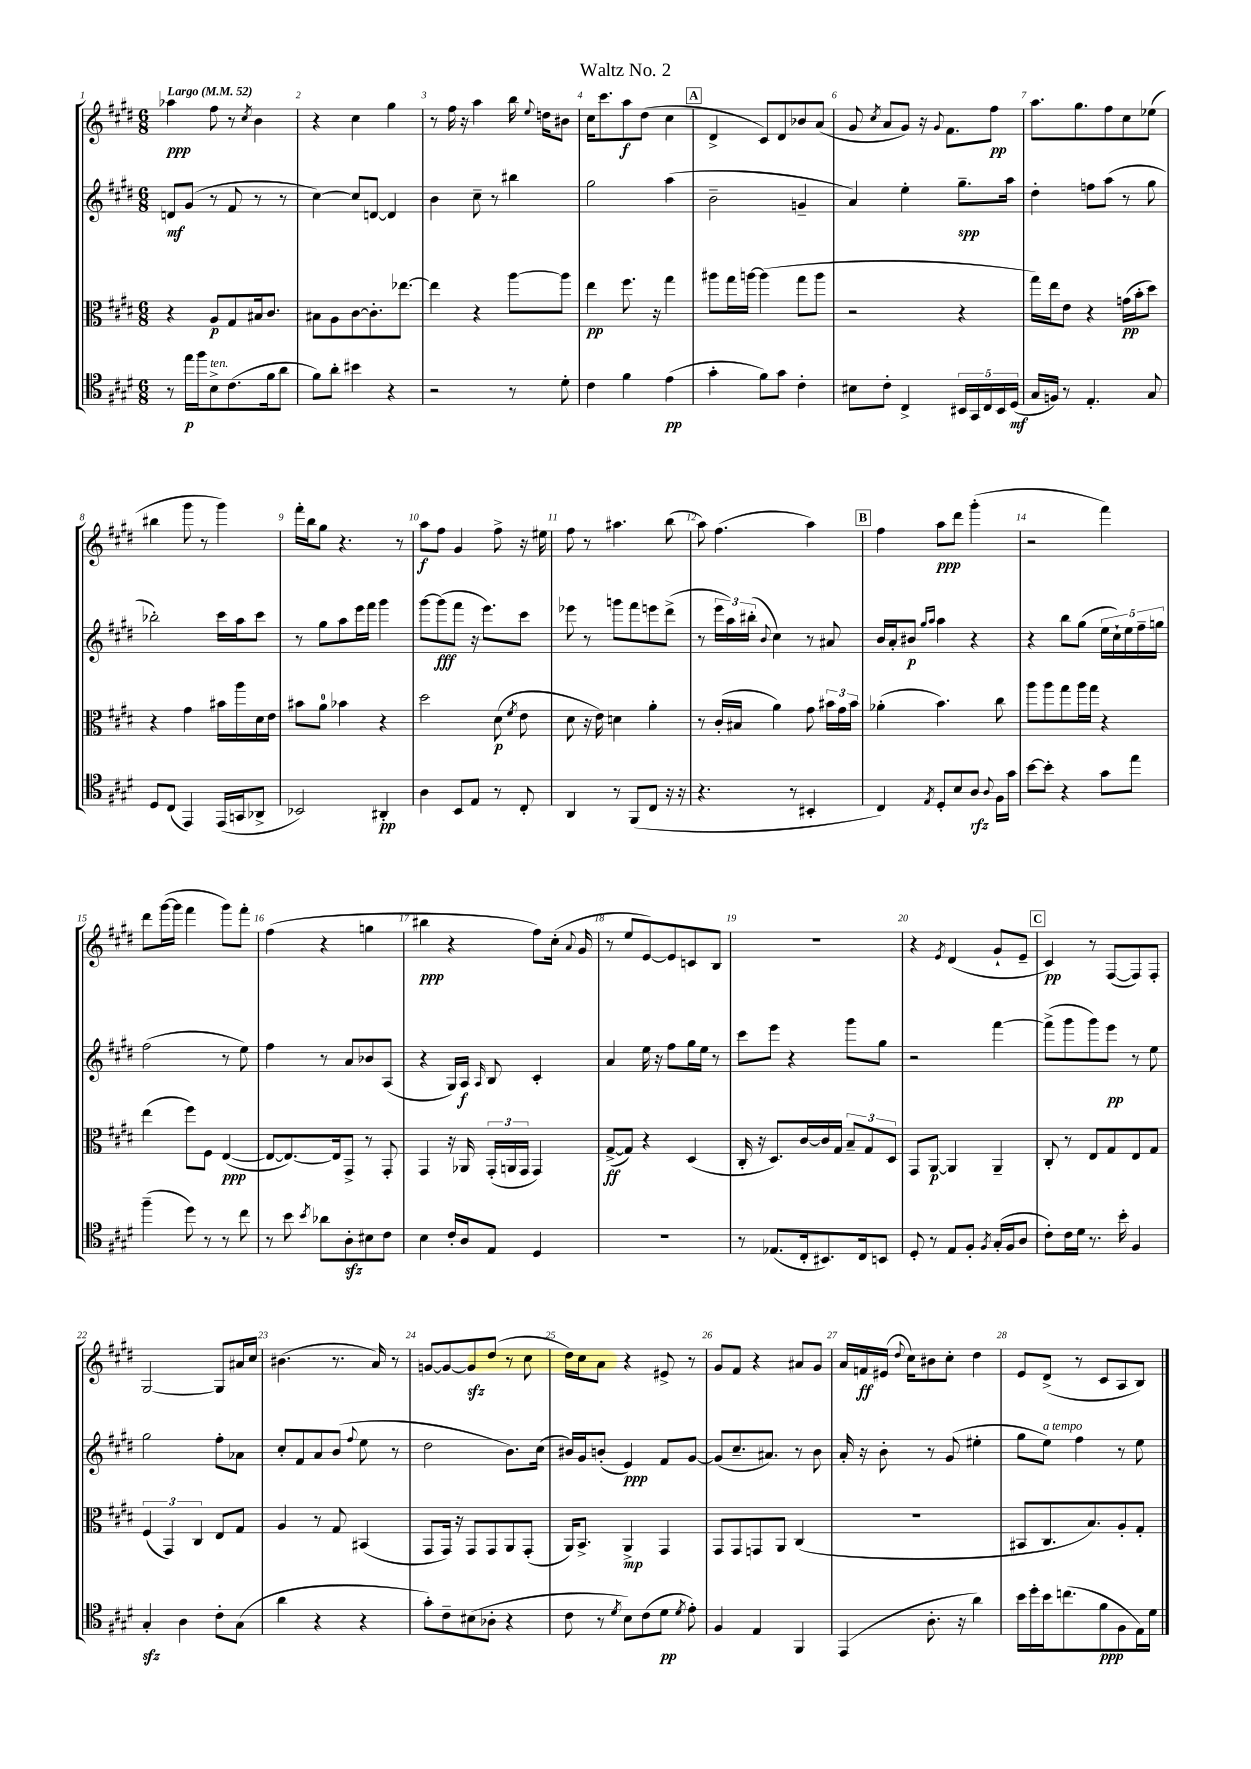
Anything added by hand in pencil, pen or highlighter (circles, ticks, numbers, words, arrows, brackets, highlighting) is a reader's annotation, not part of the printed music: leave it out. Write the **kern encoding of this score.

**kern	**kern	**kern	**kern
*staff4	*staff3	*staff2	*staff1
*clefC4	*clefC3	*clefG2	*clefG2
*k[f#c#g#d#]	*k[f#c#g#d#]	*k[f#c#g#d#]	*k[f#c#g#d#]
*M6/8	*M6/8	*M6/8	*M6/8
*MM52	*MM52	*MM52	*MM52
8r	4r	8d	4aa-
16ee	.	(8g#	.
16ff#	.	.	.
8B^	8A	8r	8ff#
(8.c#	8G#	8f#	8r
.	.	.	8qcc#
.	16B#	8r	4b
16f#	8.c#	.	.
8a	.	8r	.
=	=	=	=
8f#)	8B#	[4cc#)	4r
8a'	8A	.	.
4b#	[8c#	8cc#]	4cc#
.	8.c#']	[8d	.
4r	.	4d]	4gg#
.	[8.ee-	.	.
=	=	=	=
2r	4ee-]	4b	8r
.	.	.	16ff#
.	.	.	16r
.	4r	8cc#~	4aa
.	.	8r	.
8r	[8aa	4bb#	16bb
.	.	.	8qqee
.	.	.	16dd
8d#'	8aa]	.	8b#
=	=	=	=
4c#	4ee	2gg#	16cc#
.	.	.	8.ccc#
4f#	8.ff#	.	8aa
.	.	.	(8dd#
.	16r	.	.
(4e	4gg#	(4aa	4cc#
=	=	=	=
4g#'	8aa#	2b~	4d#^
.	16gg#	.	.
.	[16aa	.	.
8f#)	(4aa]	.	8c#)
8g#	.	.	8d#
4c#'	8gg#	4g~	8b-
.	8aa	.	(8a
=	=	=	=
8B#	2r	4a)	8g#
.	.	.	8qcc#
8c#'	.	.	8a
4C#^	.	4ee'	8g#)
.	.	.	16r
.	.	.	8qqg#
.	.	.	8.f#
20BB#	4r	8.gg#~	.
20GG#	.	.	.
20C#	.	.	.
.	.	.	8ff#
20BB#	.	.	.
.	.	16aa	.
(20D#	.	.	.
=	=	=	=
16G#	16gg#)	4dd#'	8.aa
16F)	16ee	.	.
8r	8e	.	.
.	.	.	8.gg#
4.E'	4r	8ff	.
.	.	(8aa	8ff#
.	(16g	8r	8cc#
.	16b'	.	.
8G#	8dd#)	8gg#	(8ee-
=	=	=	=
8D#	4r	2bb-')	4bb#
(8C#	.	.	.
4EE)	4g#	.	8ggg#
.	.	.	8r
(16EE	16b#	16ccc#	4ggg#)
16GG	16aa	16aa	.
8AA-^	16d#	8ccc#	.
.	16e	.	.
=	=	=	=
2BB-)	8b#	8r	16fff#'
.	.	.	16bb
.	8a	8gg#	8gg#
.	4b-	8aa	4.r
.	.	16eee	.
.	.	16fff#	.
4AA#'	4r	4ggg#	.
.	.	.	8r
=	=	=	=
4A	2dd#	[8ggg#	8aa
.	.	(8ggg#]	8ff#
8BB	.	8fff#	4g#
8E	.	16r	.
.	.	8.eee)	.
8r	(8d#	.	8ff#^
.	8qf#	.	.
8C#'	8e	8ccc#	16r
.	.	.	16ee#
=	=	=	=
4AA	8d#	8eee-	8ff#
.	16r	8r	8r
.	16e)	.	.
8r	4d	8ggg	4.aa#
(8FF#	.	8fff#	.
8C#	4a'	8eee	.
16r	.	(8ddd#^	(8bb
16r	.	.	.
=	=	=	=
4.r	8r	8r	8aa)
.	(16c#'	24eee	(4.ff#
.	.	24aa)	.
.	16B#	.	.
.	.	(24bb#'	.
.	.	8qqb	.
.	4a)	4cc#)	.
8r	.	.	.
4BB#'	8g#	8r	4aa)
.	24b#	8a#	.
.	24g#	.	.
.	24b#	.	.
=	=	=	=
4C#)	(4a-'	16b	4ff#
.	.	16a'	.
.	.	8b#	.
.	.	16qqgg#	.
8qE	.	16qqaa	.
8D#'	4.b)	4aa	8aa
8B	.	.	8ddd#
8A	.	4r	(4ggg#'
8qqA	.	.	.
16F#	8cc#	.	.
16g#	.	.	.
=	=	=	=
[8b	8aa	4r	2r
8b']	8aa	.	.
4r	8gg#	8bb	.
.	16aa	(8gg#	.
.	16gg#	.	.
8g#	4r	20ee	4fff#)
.	.	20cc#`)	.
.	.	20ee	.
8ee	.	.	.
.	.	20ff#~	.
.	.	20gg	.
=	=	=	=
(4ff#~	(4ee	(2ff#	8ddd#
.	.	.	([16ggg#
.	.	.	16ggg#]
8dd#)	8ff#)	.	4fff#
8r	8F#	.	.
8r	([4E	8r	8ggg#)
8cc#	.	8ee)	8fff#'
=	=	=	=
8r	8E_	4ff#	(4ff#
8b	8.E_)	.	.
8qb	.	.	.
8a-	.	8r	4r
.	16E]	.	.
8A'	8GG#^	8a	.
8B#	8r	8b-	4gg
8c#	8GG#'	(8A	.
=	=	=	=
4B	4GG#	4r	4bb#
16c#'	16r	16G#)	4r
16A	16AA-	16A	.
.	.	16qqA	.
8E	(24GG#'	8B	.
.	24AA	.	.
.	24GG#	.	.
4D#	4GG#)	4c#'	8ff#)
.	.	.	(16cc#'
.	.	.	8qqa
.	.	.	16g#
=	=	=	=
2.r	([8G#^	4a	8r
.	8G#])	.	8ee
.	4r	16ee	[8e)
.	.	16r	.
.	.	8ff#	8e]
.	(4D#	16gg#	8c
.	.	16ee	.
.	.	8r	8B
=	=	=	=
8r	16C#'	8ccc#	2.r
.	16r	.	.
(8.E-	8.D#)	8eee	.
.	.	4r	.
16C#'	[16c#	.	.
8.BB#)	16c#]	.	.
.	16G#	.	.
.	12B~	8ggg#	.
16C#	.	.	.
.	12G#	.	.
8BB	.	8gg#	.
.	12D#	.	.
=	=	=	=
8D#'	8GG#	2r	4r
8r	[8AA	.	.
.	.	.	8qe
8E	4AA]	.	(4d#
8F#'	.	.	.
8qF#	.	.	.
(16G#'	4AA~	[4fff#	8g#`
16F#	.	.	.
8A	.	.	8e~
=	=	=	=
8c#')	8C#'	(8fff#^]	4c#)
16c#	8r	8ggg#	.
16d#	.	.	.
8.r	8E	8ggg#)	8r
.	8G#	8eee	([8F#
16b'	.	.	.
4F#	8E	8r	8F#])
.	8G#	8ee	8F#'
=	=	=	=
4G#'	(6F#	2gg#	[2G#
.	6GG#)	.	.
4A	.	.	.
.	6C#	.	.
8c#'	8E	8ff#'	8G#]
(8G#	8G#	8a-	16a#
.	.	.	16cc#
=	=	=	=
4a	4A	8cc#'	(4.b#
.	.	8f#	.
4r	8r	8a	.
.	8G#	(8b	8.r
.	.	8qqff#	.
4r	(4BB#	8ee	.
.	.	.	16a)
.	.	8r	8r
=	=	=	=
8g#')	8GG#	2dd#	[8g
8c#~	16GG#)	.	8g_
.	16r	.	.
(8B#	8GG#	.	8g]
8A-'	8GG#	.	(8dd#
4r	8AA	8.b)	8r
.	(8GG#'	.	8cc#
.	.	(16cc#	.
=	=	=	=
8c#	16AA)	16b#)	16dd#)
.	8.BB^	16g#	16cc#
8r	.	(8b'	8a
8qd#	.	.	.
8B)	4AA^	4e)	4r
(8c#	.	.	.
8d#	4GG#	8f#	8e#^
8qd#	.	.	.
8e')	.	[8g#	8r
=	=	=	=
4F#	8GG#	(8g#]	8g#
.	8GG#	8.cc#~	8f#
4E	8GG	.	4r
.	.	8.a#)	.
.	8AA	.	.
4FF#	(4C#	8r	8a#
.	.	8b	8g#
=	=	=	=
(4EE	2.r	16a'	16a
.	.	16r	16f
.	.	8b'	(16e#
.	.	.	8qqdd#
.	.	.	16cc#)
8.A'	.	8r	8b#
.	.	(8g#	8cc#'
16r	.	.	.
4a)	.	4ee#'	4dd#
=	=	=	=
16b	8BB#	8gg#	8e
16dd#'	.	.	.
16b	8.C#	8ee)	(8d#^
(8.cc	.	.	.
.	.	4ff#	8r
.	8.B)	.	.
8f#	.	.	8c#
8F#	8A'	8r	8A
16E)	8G#'	8ee	8B)
16d#	.	.	.
==	==	==	==
*-	*-	*-	*-
